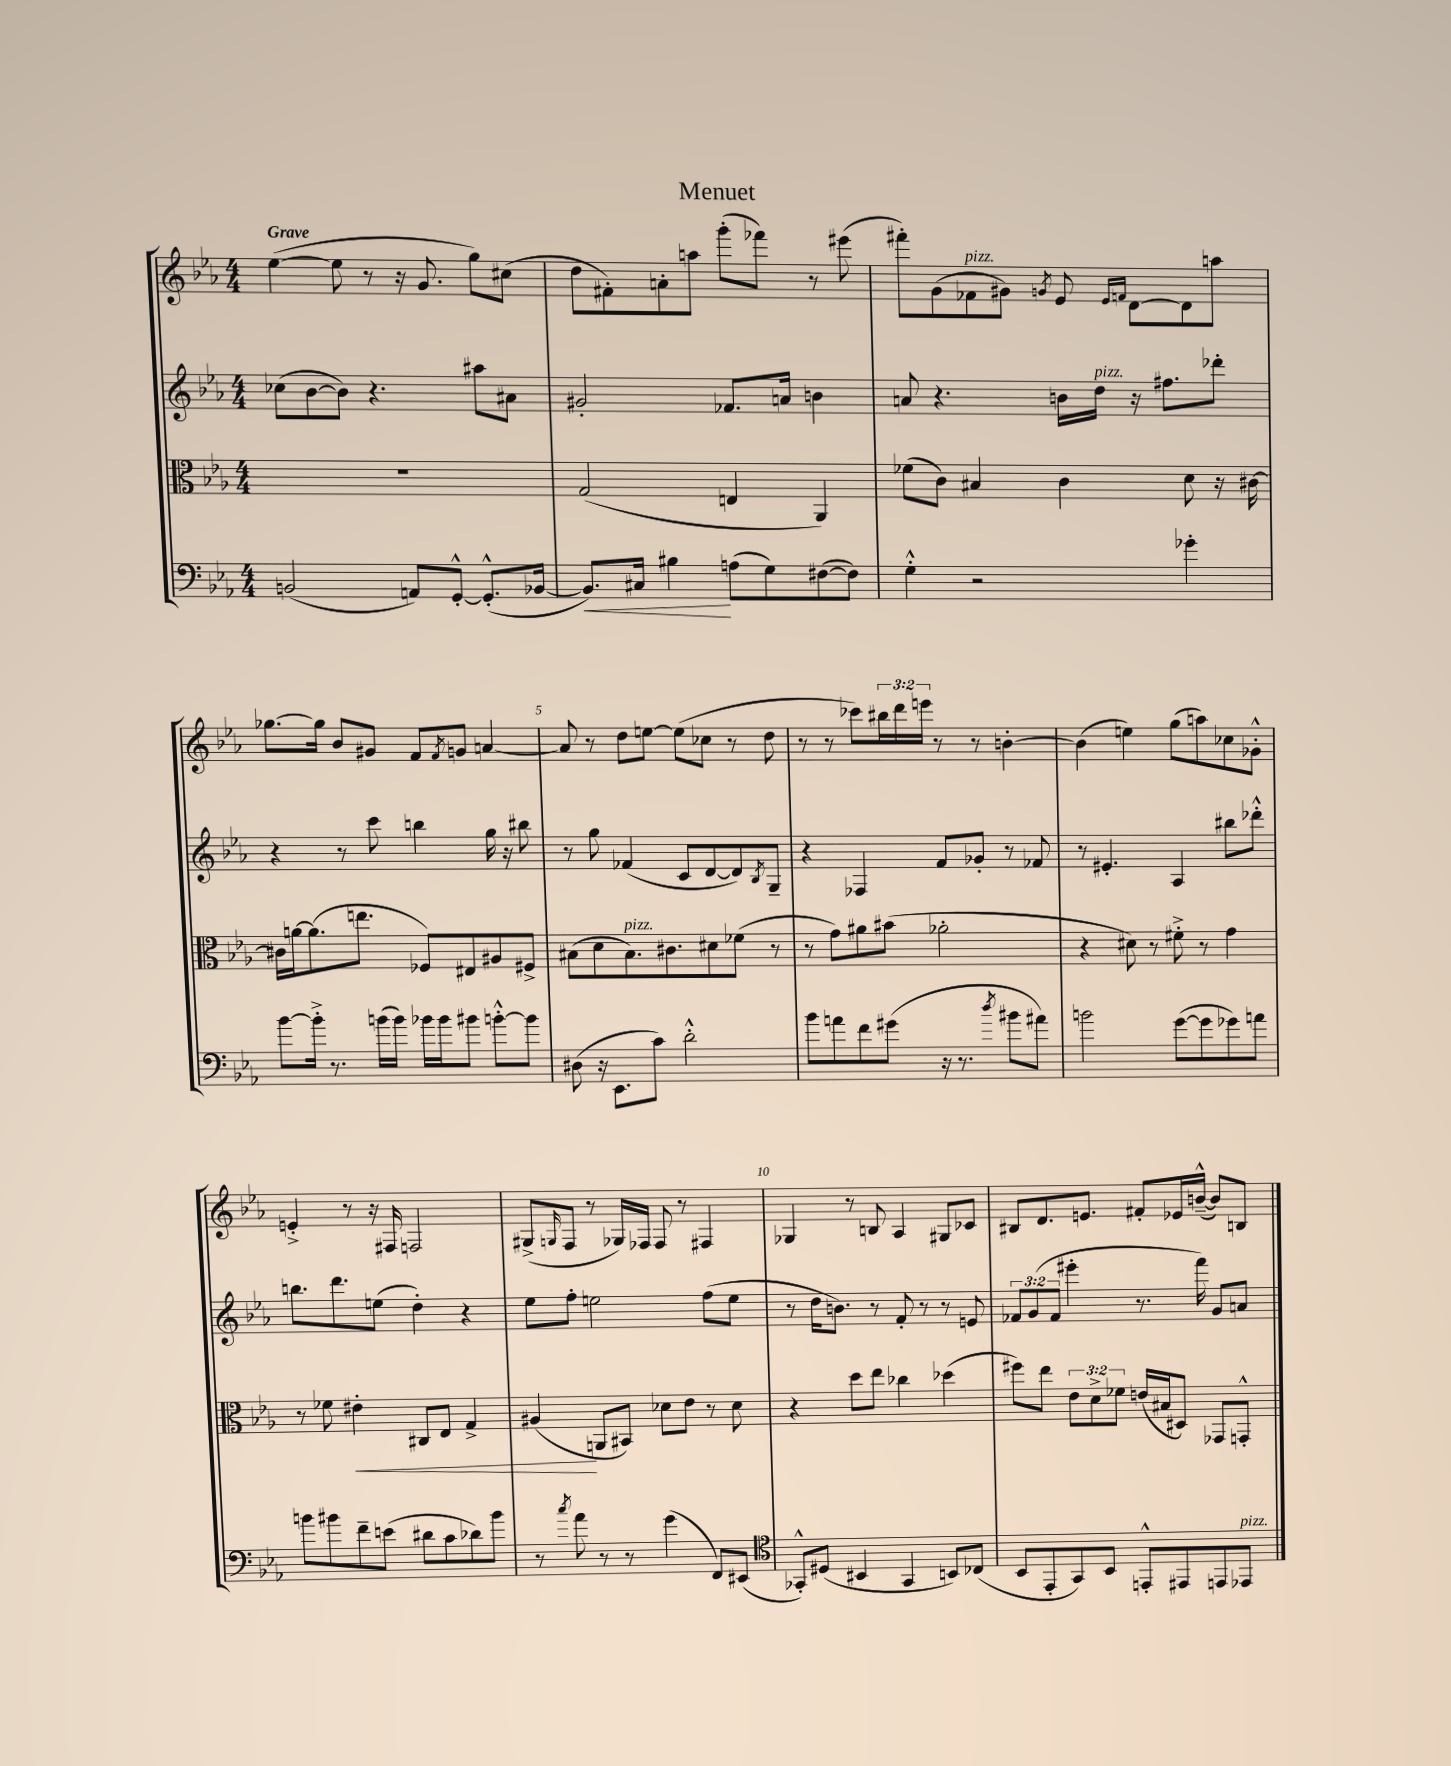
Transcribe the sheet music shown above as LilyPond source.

\header { title = "Menuet" }
<<
\new StaffGroup <<
\new Staff = "s0" {
    \clef treble \key ees \major \numericTimeSignature \time 4/4 \override Staff.TupletNumber.text = #tuplet-number::calc-fraction-text \tempo "Grave"
    ees''4~( ees''8 r8 r16 g'8. g''8) cis''8( |
    d''8 fis'8-.) a'8-. a''8 g'''8-.( fes'''8) r8 eis'''8( |
    fis'''8-.) g'8( fes'8^\markup { \italic "pizz." } gis'8) \acciaccatura { g'8 } ees'8 \grace { ees'16 f'16 } d'8~ d'8 a''8 |
    ges''8.~ ges''16 bes'8 gis'8 f'8 \acciaccatura { f'8 } g'8 a'4~ |
    a'8 r8 d''8 e''8~ e''8( ces''8 r8 d''8 |
    r8 r8 ces'''8) \tuplet 3/2 { bis''16 d'''16 e'''16 } r8 r8 b'4~-. |
    b'4( e''4) g''8( a''8) ces''8 ges'8-.-^ |
    e'4-.-> r8 r16 fis16 f2 |
    gis8->( \grace { g16 } f8 r8 ges16) fes16 fes8 r8 fis4 |
    ges4 r8 b8 aes4 gis8 ces'8 |
    bis8 d'8. e'8. fis'8-. ees'16 b'16~---^( b'8) b8 \bar "|." |
}
\new Staff = "s1" {
    \clef treble \key ees \major \numericTimeSignature \time 4/4 \override Staff.TupletNumber.text = #tuplet-number::calc-fraction-text
    ces''8( bes'8~ bes'8) r4. ais''8 ais'8 |
    gis'2-. fes'8. a'16 b'4 |
    a'8 r4. b'16 d''16^\markup { \italic "pizz." } r16 fis''8. des'''8-. |
    r4 r8 c'''8 b''4 g''16 r16 bis''8 |
    r8 g''8 fes'4( c'8 d'8~ d'8) \acciaccatura { bes8 } g8-- |
    r4 fes4 f'8 ges'8-. r8 fes'8 |
    r8 eis'4.-. aes4 bis''8 des'''8-.-^ |
    b''8. d'''8. e''8( d''4-.) r4 |
    ees''8 f''8-. e''2 f''8( e''8 |
    r8 d''16 b'8.) r8 f'8-. r8 r8 e'8 |
    \tuplet 3/2 { fes'8 g'8( fes'8 } eis'''4-. r8. f'''16) g'8 a'8 \bar "|." |
}
\new Staff = "s2" {
    \clef alto \key ees \major \numericTimeSignature \time 4/4 \override Staff.TupletNumber.text = #tuplet-number::calc-fraction-text
    R1 |
    g2( e4 aes,4) |
    fes'8( c'8) bis4 c'4 d'8 r16 cis'16~ |
    cis'16 a'16~ a'8.( e''8. fes8) eis8 ais8 fis8-> |
    bis8( d'8 bis8.^\markup { \italic "pizz." }) cis'8. dis'8 fes'8( r8 |
    r8 g'8) ais'8 bis'8( aes'2-. |
    r4 dis'8) r8 fis'8-.-> r8 g'4 |
    r8 fes'8 eis'4-.\< cis8 ees8 g4-> |
    ais4\!( a,8 bis,8) des'8 ees'8 r8 des'8 |
    r4 d''8 ees''8 ces''4 des''4( |
    fis''8) ees''8 \tuplet 3/2 { ees'8 d'8-> fes'8 } e'16( bis16 dis8) ges,8 g,8-.-^ \bar "|." |
}
\new Staff = "s3" {
    \clef bass \key ees \major \numericTimeSignature \time 4/4
    b,2( a,8) g,8~-.-^ g,8.-.-^( bes,16~ |
    bes,8.\<) cis16 bis4\! a8( g8) fis8~( fis8) |
    g4-.-^ r2 ges'4-. |
    bes'8~ bes'16-.-> r8. b'16( b'16) bes'16 bes'16 bis'8 b'8~-.-^ b'8 |
    dis8( r16 ees,8. c'8) d'2-.-^ |
    bes'8 a'8 f'8 gis'8( r16 r8. \acciaccatura { d''8 } bis'8 ais'8) |
    b'2 g'8~( g'8 ges'8) a'8 |
    b'8 bis'8 f'8-- e'8( dis'8 c'8 des'8) bis'8 |
    r8 \acciaccatura { c''8 } aes'8 r8 r8 g'4( f,8) eis,8( |
    \clef tenor ges,8-.-^) dis8( bis,4 ges,4 b,8) ces8( |
    bes,8 ees,8-. g,8) bes,8 e,8-.-^ eis,8 e,8 ees,8^\markup { \italic "pizz." } \bar "|." |
}
>>
>>
\layout { \context { \Score \override BarNumber.break-visibility = ##(#f #t #t) barNumberVisibility = #(every-nth-bar-number-visible 5) } }
